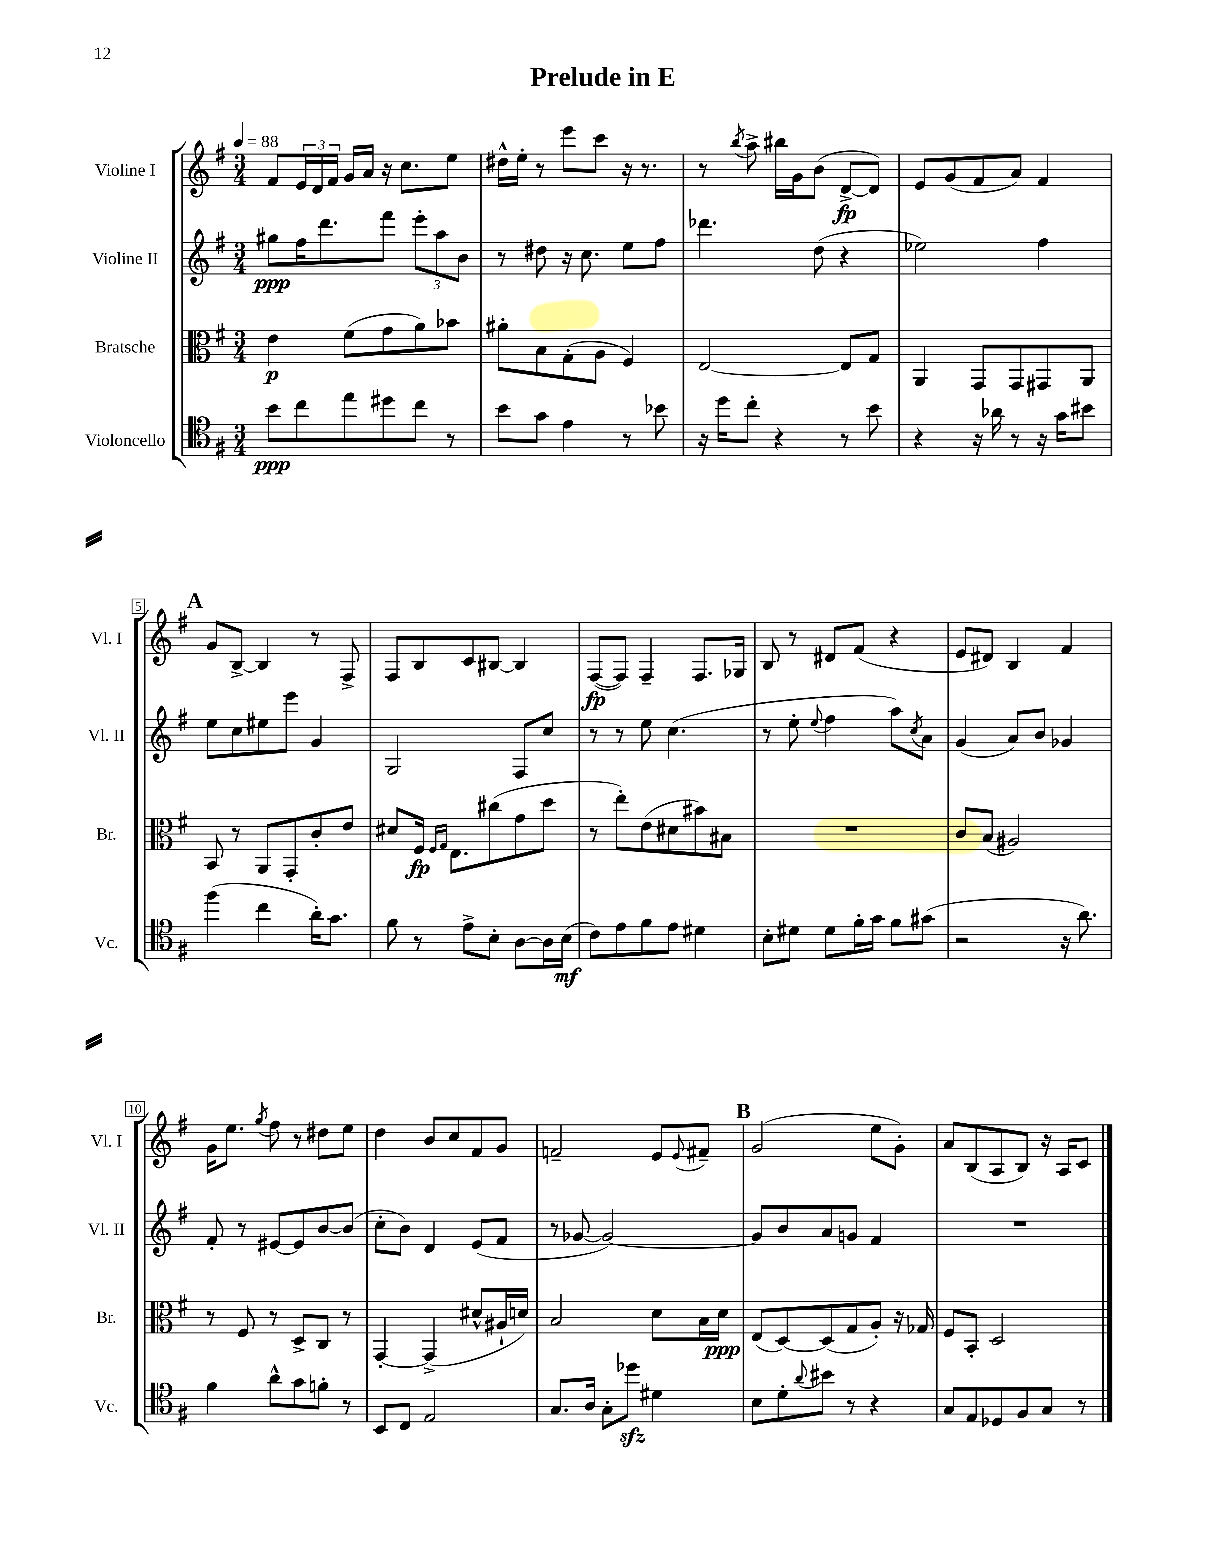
\header { title = "Prelude in E" }
<<
\new StaffGroup <<
\new Staff = "s0" \with { instrumentName = "Violine I" shortInstrumentName = "Vl. I" } {
    \clef treble \key g \major \numericTimeSignature \time 3/4 \tempo 4 = 88
    fis'8 \tuplet 3/2 { e'16 d'16 fis'16 } g'16 a'16 r16 c''8. e''8 |
    dis''16-^ e''16-. r8 e'''8 c'''8 r16 r8. |
    r8 \acciaccatura { b''8 } a''8-> bis''16 g'16 b'8( d'8~->\fp d'8) |
    e'8 g'8( fis'8 a'8) fis'4 |
    \mark \markup { \bold "A" } g'8 b8~-> b4 r8 fis8-> |
    fis8 b8 c'8 bis8~ bis4 |
    fis8~\fp( fis8) fis4-- fis8. ges16 |
    b8 r8 dis'8 fis'8( r4 |
    e'8 dis'8) b4 fis'4 |
    g'16 e''8. \acciaccatura { g''8 } fis''8 r8 dis''8 e''8 |
    d''4 b'8 c''8 fis'8 g'8 |
    f'2-- e'8 \appoggiatura { e'8 } fis'8-- |
    \mark \markup { \bold "B" } g'2( e''8 g'8-.) |
    a'8 b8( a8 b8) r16 a16 c'8 \bar "|." |
}
\new Staff = "s1" \with { instrumentName = "Violine II" shortInstrumentName = "Vl. II" } {
    \clef treble \key g \major \numericTimeSignature \time 3/4
    gis''8\ppp fis''16 d'''8. fis'''8 \tuplet 3/2 { e'''8-. a''8 b'8 } |
    r8 dis''8 r16 c''8. e''8 fis''8 |
    des'''4. d''8( r4 |
    ees''2) fis''4 |
    \mark \markup { \bold "A" } e''8 c''8 eis''8 e'''8 g'4 |
    g2 fis8 c''8 |
    r8 r8 e''8 c''4.( |
    r8 e''8-. \appoggiatura { e''8 } fis''4 a''8) \acciaccatura { c''8 } a'8 |
    g'4( a'8) b'8 ges'4 |
    fis'8-. r8 eis'8~ eis'8 b'8~ b'8( |
    c''8-. b'8) d'4 e'8( fis'8 |
    r8 ges'8~ ges'2~) |
    \mark \markup { \bold "B" } ges'8 b'8 a'8 g'8 fis'4 |
    R2. \bar "|." |
}
\new Staff = "s2" \with { instrumentName = "Bratsche" shortInstrumentName = "Br." } {
    \clef alto \key g \major \numericTimeSignature \time 3/4
    e'4\p fis'8( g'8 a'8) bes'8 |
    ais'8-. b8 g8-.( a8 fis4) |
    e2~ e8 g8 |
    a,4 g,8 g,8 gis,8 a,8 |
    \mark \markup { \bold "A" } b,8 r8 a,8 g,8-. c'8-. e'8 |
    dis'8 fis16\fp \grace { fis16 g16 } e8. cis''8( g'8 d''8 |
    r8 e''8-.) e'8( dis'8 bis'8) bis8 |
    R2. |
    c'8 b8( ais2) |
    r8 fis8 r8 d8-> c8 r8 |
    g,4~-. g,4->( dis'8-^ ais16-! d'16) |
    b2 d'8 b16 d'16\ppp |
    \mark \markup { \bold "B" } e8( d8~) d8( g8 a8-.) r16 ges16 |
    fis8 b,8-. d2 \bar "|." |
}
\new Staff = "s3" \with { instrumentName = "Violoncello" shortInstrumentName = "Vc." } {
    \clef tenor \key g \major \numericTimeSignature \time 3/4
    b'8\ppp c''8 e''8 dis''8 c''8 r8 |
    b'8 g'8 e'4 r8 bes'8 |
    r16 d''16 c''8-. r4 r8 b'8 |
    r4 r16 aes'16 r8 r16 g'16 bis'8 |
    \mark \markup { \bold "A" } fis''4( c''4 a'16-.) g'8. |
    fis'8 r8 e'8-> b8-. a8~ a16 b16\mf( |
    c'8) e'8 fis'8 e'8 dis'4 |
    b8-. dis'8 dis'8 fis'16-. g'16 fis'8 gis'8( |
    r2 r16 a'8.) |
    fis'4 a'8-^ g'8 f'8-. r8 |
    b,8 c8 e2 |
    g8. a16 g8-. des''8\sfz dis'4 |
    \mark \markup { \bold "B" } b8 d'8-. \appoggiatura { a'8 } bis'8 r8 r4 |
    g8 e8 des8 fis8 g8 r8 \bar "|." |
}
>>
>>
\layout { \context { \Score \override BarNumber.stencil = #(make-stencil-boxer 0.1 0.3 ly:text-interface::print) } }
